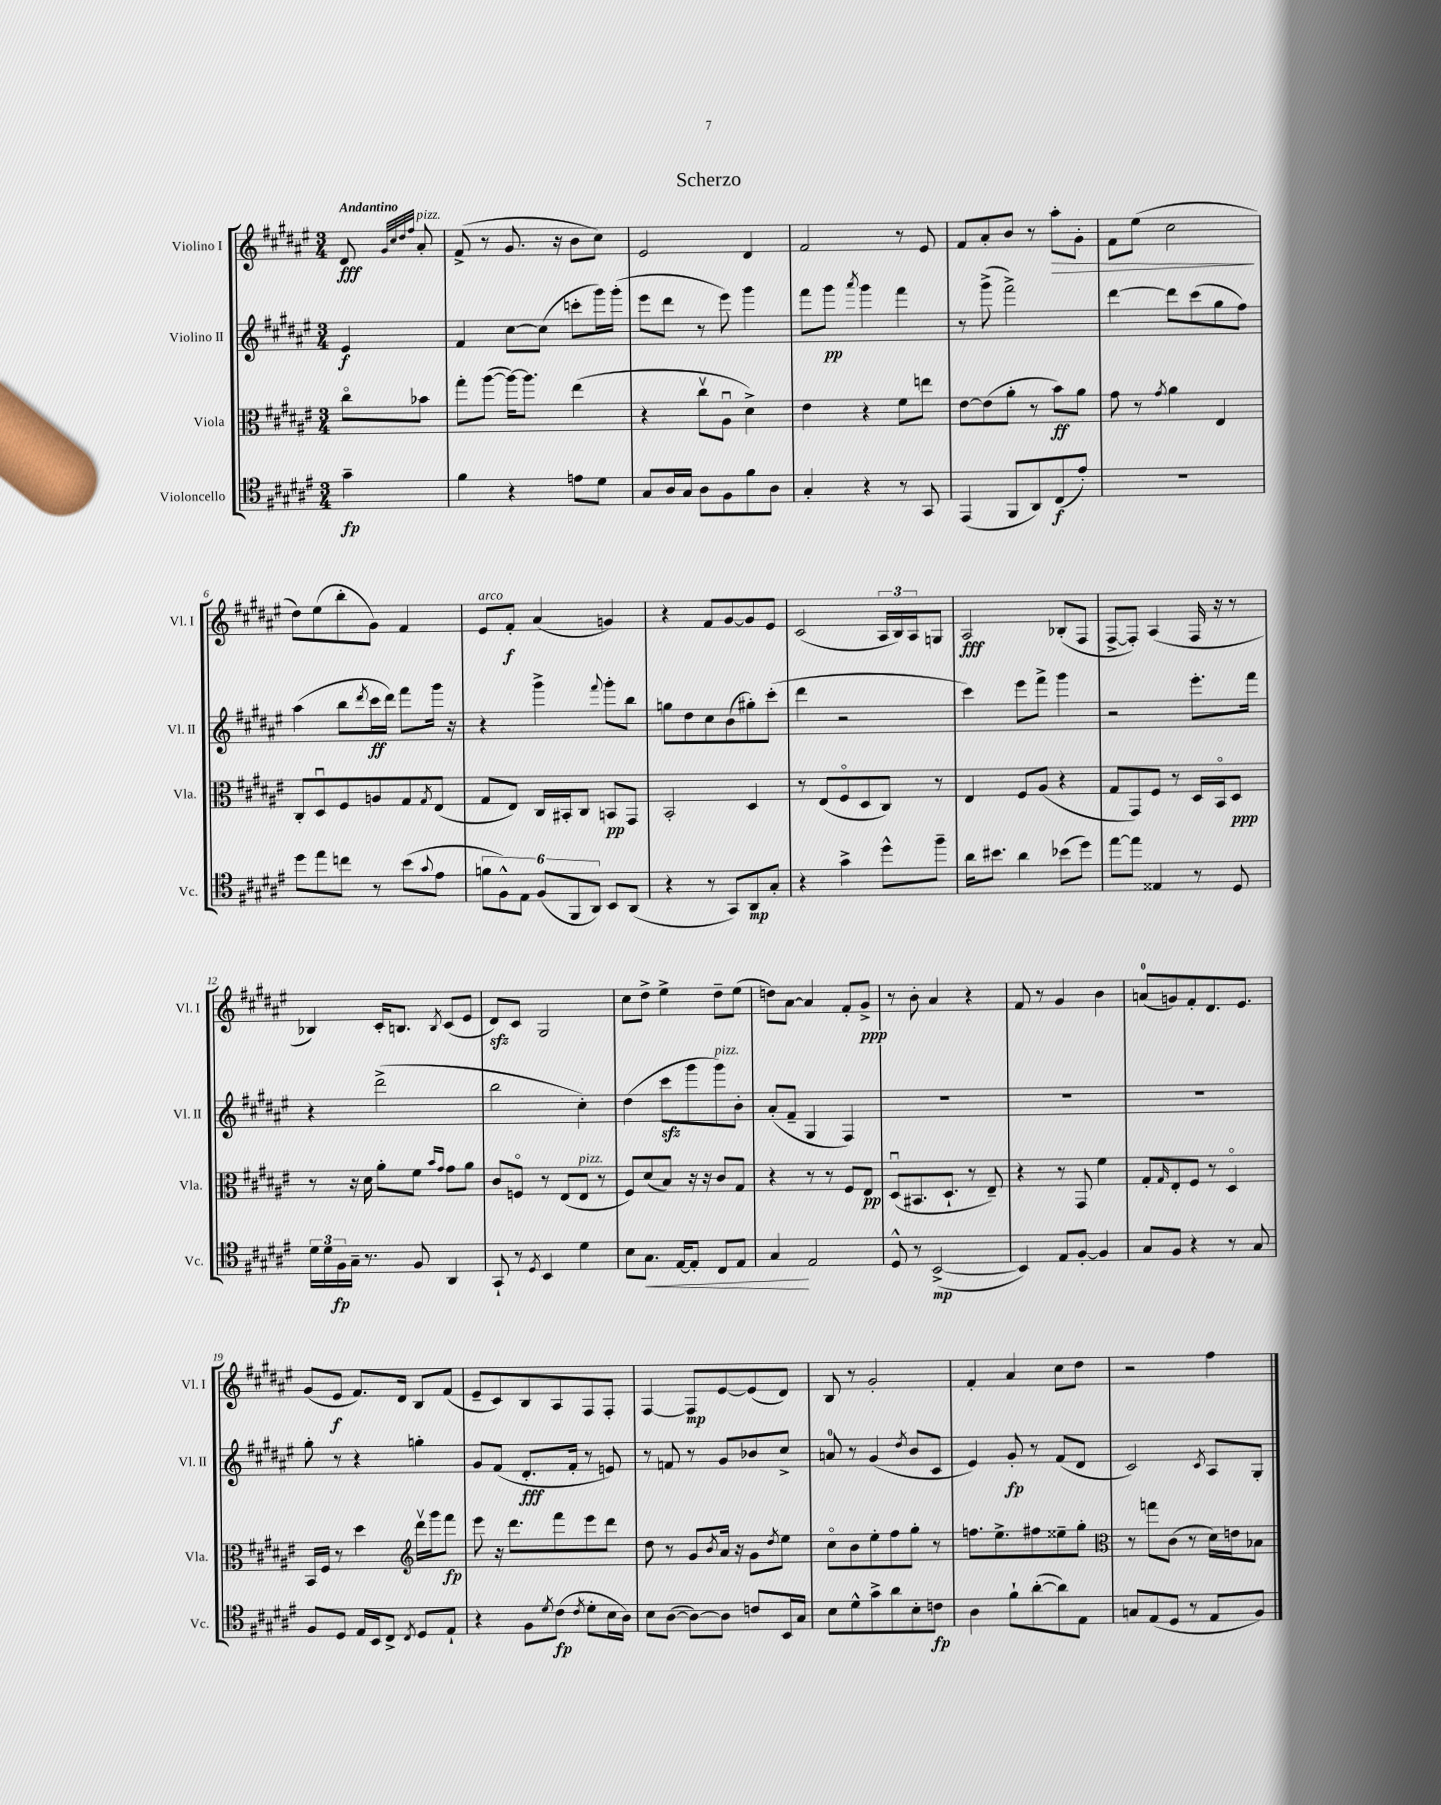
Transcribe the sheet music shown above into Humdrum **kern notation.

**kern	**dynam	**kern	**dynam	**kern	**dynam	**kern	**dynam
*part4	*part4	*part3	*part3	*part2	*part2	*part1	*part1
*staff4	*staff4	*staff3	*staff3	*staff2	*staff2	*staff1	*staff1
*I"Violoncello	*	*I"Viola	*	*I"Violino II	*	*I"Violino I	*
*I'Vc.	*	*I'Vla.	*	*I'Vl. II	*	*I'Vl. I	*
*clefC4	*	*clefC3	*	*clefG2	*	*clefG2	*
*k[f#c#g#d#a#e#]	*	*k[f#c#g#d#a#e#]	*	*k[f#c#g#d#a#e#]	*	*k[f#c#g#d#a#e#]	*
*M3/4	*	*M3/4	*	*M3/4	*	*M3/4	*
=	=	=	=	=	=	=	=
!	!	!	!	!	!	!LO:TX:a:B:t=Andantino	!
4g#~\	fp	8cc#\L	.	4e#/	f	8d#/	fff
.	.	.	.	.	.	32qqg#/LLL	.
.	.	.	.	.	.	32qqcc#/	.
.	.	.	.	.	.	32qqdd#/	.
.	.	.	.	.	.	32qqff#/JJJ	.
!	!	!	!	!	!	!LO:TX:a:i:t=pizz.	!
.	.	8b-X\J	.	.	.	8a#'/	.
=1	=1	=1	=1	=1	=1	=1	=1
4f#\	.	8gg#'\L	.	4f#/	.	(8f#^/	.
.	.	([8aa#\J	.	.	.	8r	.
4r	.	16aa#\KL_)	.	[8cc#\L	.	8.g#/	.
.	.	8.aa#\J]	.	.	.	.	.
.	.	.	.	(8cc#\J]	.	.	.
.	.	.	.	.	.	16r	.
8en\L	.	(4ee#\	.	8cccn'\L	.	8b\L	.
8d#\J	.	.	.	16ggg#\L)	.	8cc#\J)	.
.	.	.	.	(16ggg#'\JJ	.	.	.
=2	=2	=2	=2	=2	=2	=2	=2
8G#/L	.	4r	.	8eee#\L	.	2e#/	.
16A#/L	.	.	.	8ddd#\J	.	.	.
16G#/JJ	.	.	.	.	.	.	.
8A#\L	.	8cc#v\L	.	8r	.	.	.
8F#\	.	8A#u\J	.	8eee#\)	.	.	.
8f#\	.	4d#^\)	.	4ggg#\	.	4d#/	.
8A#\J	.	.	.	.	.	.	.
=3	=3	=3	=3	=3	=3	=3	=3
4G#'/	.	4e#\	.	8fff#\L	.	2f#/	.
.	.	.	.	8ggg#\J	pp	.	.
.	.	.	.	8qaaa#/	.	.	.
4r	.	4r	.	4ggg#\	.	.	.
8r	.	8f#\L	.	4fff#\	.	8r	.
8GG#/	.	8een\J	.	.	.	8e#/	.
=4	=4	=4	=4	=4	=4	=4	=4
(4EE#/	.	[8e#\L	.	8r	.	8f#/L	.
.	.	(8e#\]	.	(8ggg#^\	.	8a#'/	.
8FF#/L	.	8a#'\J	.	2fff#^\)	.	8b/J	.
8AA#/)	.	8r	.	.	.	8r	.
!	!	!	!	!	!	!	!LO:HP:b
(8C#/	f	8b\L)	ff	.	.	8aa#'\L	>
8e#'/J)	.	8a#\J	.	.	.	8g#'\J	.
=5	=5	=5	=5	=5	=5	=5	=5
2.r	.	8g#\	.	[4ddd#\	.	8f#\L	.
.	.	8r	.	.	.	(8ee#\J	.
.	.	8qg#/	.	.	.	.	.
.	.	4a#\	.	8ddd#\L]	.	2cc#\	.
.	.	.	.	(8ccc#\	.	.	.
.	.	4E#/	.	8gg#\	.	.	.
.	.	.	.	8ff#\J)	.	.	.
.	.	.	.	.	.	.	]
!!LO:LB:g=z
=6	=6	=6	=6	=6	=6	=6	=6
8dd#\L	.	8C#'/L	.	(4aa#\	.	8dd#\L)	.
8ee#\	.	8D#u/	.	.	.	(8ee#\	.
8ccn\J	.	8F#/	.	8bb\L	.	8bb'\	.
.	.	.	.	8qddd#/	.	.	.
8r	.	8An/	.	16ccc#\L	ff	8g#\J)	.
.	.	.	.	16ddd#\JJ)	.	.	.
(8b\L	.	8G#/	.	8fff#\L	.	4f#/	.
8qqg#/	.	8qG#/	.	.	.	.	.
8e#\J	.	(8E#/J	.	16ggg#\Jk	.	.	.
.	.	.	.	16r	.	.	.
=7	=7	=7	=7	=7	=7	=7	=7
!	!	!	!	!	!	!LO:TX:a:i:t=arco	!
12fn\L	.	8G#/L	.	4r	.	8e#/L	.
12F#^^\)	.	.	.	.	.	.	.
.	.	8E#/J)	.	.	.	8f#'/J	f
12E#\J	.	.	.	.	.	.	.
(12F#/L	.	16C#/LL	.	4ggg#^\	.	(4a#/	.
.	.	16BB#X'/J	.	.	.	.	.
12FF#/	.	.	.	.	.	.	.
.	.	8C#/J	.	.	.	.	.
12AA#/J)	.	.	.	.	.	.	.
.	.	.	.	8qqfff#/	.	.	.
8BB/L	.	8BBn/L	pp	8ggg#'\L	.	4gn/)	.
(8AA#/J	.	8GG#/J	.	8bb\J	.	.	.
=8	=8	=8	=8	=8	=8	=8	=8
4r	.	2BB'/	.	8ggn\L	.	4r	.
.	.	.	.	8dd#\	.	.	.
8r	.	.	.	8cc#\	.	8f#/L	.
8GG#/L)	.	.	.	(8b\	.	[8g#/	.
8AA#/	mp	4D#/	.	8gg#X'\)	.	8g#/]	.
8G#'/J	.	.	.	(8ccc#'\J	.	8e#/J	.
=9	=9	=9	=9	=9	=9	=9	=9
4r	.	8r	.	4ddd#\	.	(2c#/	.
.	.	(8E#/L	.	.	.	.	.
4g#^\	.	8F#/	.	2r	.	.	.
.	.	8D#/	.	.	.	.	.
8dd#^^\L	.	8C#/J)	.	.	.	24A#/LL	.
.	.	.	.	.	.	24B/)	.
.	.	.	.	.	.	24A#/J	.
8ff#~\J	.	8r	.	.	.	8Gn/J	.
=10	=10	=10	=10	=10	=10	=10	=10
16a#\KL	.	4E#/	.	4ccc#\)	.	2A#/	fff
8.b#X\J	.	.	.	.	.	.	.
4a#\	.	8F#/L	.	8eee#\L	.	.	.
.	.	(8A#/J	.	8fff#^\J	.	.	.
(8b-X\L	.	4r	.	4ggg#\	.	(8B-X'/L	.
8dd#\J)	.	.	.	.	.	8F#/J	.
=11	=11	=11	=11	=11	=11	=11	=11
[8ee#\L	.	8G#/L	.	2r	.	[8F#^/L	.
8ee#\J]	.	8GG#/)	.	.	.	8F#'/J])	.
4E##X/	.	8F#/J	.	.	.	(4A#/	.
.	.	8r	.	.	.	.	.
8r	.	16D#/LL	.	8.eee#'\L	.	16F#/	.
.	.	16BB/J	.	.	.	16r	.
8D#/	.	8D#/J	ppp	.	.	8r	.
.	.	.	.	16fff#\Jk	.	.	.
!!LO:LB:g=z
=12	=12	=12	=12	=12	=12	=12	=12
24d#\LL	.	8r	.	4r	.	4B-X/)	.
24d#\	.	.	.	.	.	.	.
24F#\	fp	.	.	.	.	.	.
16G#~\JJ	.	16r	.	.	.	.	.
8.r	.	16d#\	.	.	.	.	.
.	.	8a#'\L	.	(2ddd#^\	.	16c#'/KL	.
.	.	.	.	.	.	8.Bn/J	.
8F#/	.	8f#\J	.	.	.	.	.
.	.	16qqb/LL	.	.	.	.	.
.	.	16qqg#/JJ	.	.	.	8qB/	.
4AA#/	.	8g#\L	.	.	.	(8c#/L	.
.	.	8a#\J	.	.	.	8e#/J	.
=13	=13	=13	=13	=13	=13	=13	=13
8GG#`/	.	8c#/L	.	2bb\	.	8d#zz/L)	.
8r	.	8Fn/J	.	.	.	8c#/J	.
8qD#/	.	.	.	.	.	.	.
4BB/	.	8r	.	.	.	2G#/	.
.	.	(8E#/L	.	.	.	.	.
!	!	!LO:TX:a:i:t=pizz.	!	!	!	!	!
4d#\	.	8E#/J	.	4cc#'\)	.	.	.
.	.	8r	.	.	.	.	.
=14	=14	=14	=14	=14	=14	=14	=14
8B\L	.	8F#/L)	.	(4dd#\	.	8cc#\L	.
!	!LO:HP:b	!	!	!	!	!	!
8.G#\J	<	(8d#/	.	.	.	8dd#^\J	.
.	.	8B/J)	.	8ccc#zz\L	.	4ee#^\	.
[16E#/KL	.	.	.	.	.	.	.
8E#'/J]	.	16r	.	8ggg#\	.	.	.
.	.	16r	.	.	.	.	.
!	!	!	!	!LO:TX:a:i:t=pizz.	!	!	!
8C#/L	.	8c#/L	.	8ggg#\)	.	8dd#~\L	.
8E#/J	.	8G#/J	.	8b'\J	.	(8ee#\J	.
=15	=15	=15	=15	=15	=15	=15	=15
4G#/	.	4r	.	(8a#'/L	.	8ddn\L)	.
.	.	.	.	8f#~/J	.	[8a#\J	.
2E#/	[	8r	.	4G#/	.	4a#/]	.
.	.	8r	.	.	.	.	.
.	.	8F#/L	.	4F#/)	.	8f#'/L	.
.	.	8E#/J	pp	.	.	8g#^/J	ppp
=16	=16	=16	=16	=16	=16	=16	=16
8D#^^/	.	(8D#u/L	.	2.r	.	8r	.
8r	.	8.BB#X/	.	.	.	8b'\	.
([2BB^/	mp	.	.	.	.	4a#/	.
.	.	8.D#`/J	.	.	.	.	.
.	.	8r	.	.	.	4r	.
.	.	8E#~/)	.	.	.	.	.
=17	=17	=17	=17	=17	=17	=17	=17
4BB/])	.	4r	.	2.r	.	8f#/	.
.	.	.	.	.	.	8r	.
8E#/L	.	8r	.	.	.	4g#/	.
[8F#'/J	.	8GG#/	.	.	.	.	.
4F#/]	.	4f#\	.	.	.	4b\	.
=18	=18	=18	=18	=18	=18	=18	=18
8G#/L	.	8G#'/L	.	2.r	.	(8an/L	.
.	.	16qqG#/	.	.	.	.	.
8F#/J	.	8E#'/	.	.	.	8gn/)	.
4r	.	8F#/J	.	.	.	8f#'/	.
.	.	8r	.	.	.	8.d#/	.
8r	.	4D#/	.	.	.	.	.
.	.	.	.	.	.	8.e#/J	.
8G#/	.	.	.	.	.	.	.
!!LO:LB:g=z
=19	=19	=19	=19	=19	=19	=19	=19
8F#/L	.	16BB/LL	.	8gg#'\	.	(8g#/L	.
.	.	16F#/JJ	.	.	.	.	.
8D#/J	.	8r	.	8r	.	8e#/J	f
16E#/LL	.	4dd#\	.	4r	.	8.f#/L)	.
16BB/J	.	.	.	.	.	.	.
8C#^/J	.	.	.	.	.	.	.
.	.	.	.	.	.	16d#/Jk	.
8qC#/	.	.	.	.	.	.	.
*	*	*clefG2	*	*	*	*	*
8D#/L	.	16ddd#v\LL	.	4ggn'\	.	8B/L	.
.	.	16ggg#\J	.	.	.	.	.
8E#`/J	.	8fff#\J	fp	.	.	(8f#/J	.
=20	=20	=20	=20	=20	=20	=20	=20
4r	.	8eee#\	.	8g#/L	.	8e#~/L	.
.	.	16r	.	(8f#/J	.	8c#/)	.
.	.	8.ddd#\L	.	.	.	.	.
8F#\L	.	.	.	8.d#'/L	fff	8B/	.
8qd#/	.	.	.	.	.	.	.
(8c#\J	fp	8fff#\	.	.	.	8A#/	.
.	.	.	.	16f#'/Jk	.	.	.
8qc#/	.	.	.	.	.	.	.
8d#'\L	.	8eee#\	.	8r	.	8F#/	.
16B\L	.	8ddd#\J	.	8en/)	.	8F#'/J	.
16A#\JJ)	.	.	.	.	.	.	.
=21	=21	=21	=21	=21	=21	=21	=21
8B\L	.	8dd#\	.	8r	.	[4F#/	.
([8A#\J	.	8r	.	8fn/	.	.	.
8A#\L_)	.	8g#/L	.	8r	.	8F#/L]	mp
.	.	8qb/	.	.	.	.	.
8A#\J]	.	16a#/Jk	.	8g#/L	.	[8e#/	.
.	.	16r	.	.	.	.	.
8cn/L	.	8g#\L	.	8b-X/	.	(8e#/]	.
.	.	8qdd#/	.	.	.	.	.
16BB/L	.	8ee#\J	.	8cc#^/J	.	8d#/J)	.
16G#/JJ	.	.	.	.	.	.	.
=22	=22	=22	=22	=22	=22	=22	=22
8B\L	.	8cc#\L	.	8an/	.	8B/	.
8d#^^\	.	8b\	.	8r	.	8r	.
8g#^\	.	8ee#'\	.	(4g#/	.	2g#'/	.
8a#\	.	8ff#\	.	.	.	.	.
.	.	.	.	8qdd#/	.	.	.
8B'\	.	8gg#'\J	.	8b/L	.	.	.
8cn\J	fp	8r	.	8c#/J	.	.	.
=23	=23	=23	=23	=23	=23	=23	=23
4A#\	.	8.ffn\L	.	4e#/)	.	4f#'/	.
.	.	8.ee#^\	.	.	.	.	.
8f#`\L	.	.	.	8g#'/	fp	4a#/	.
([8a#'\	.	8ff#X\	.	8r	.	.	.
8a#\])	.	8ee##X~\	.	(8f#/L	.	8cc#\L	.
8E#\J	.	8gg#'\J	.	8d#/J	.	8dd#\J	.
=24	=24	=24	=24	=24	=24	=24	=24
*	*	*clefC3	*	*	*	*	*
8Gn/L	.	8r	.	2c#/)	.	2r	.
(8E#/	.	8ggn\L	.	.	.	.	.
8D#/J	.	(8c#\J	.	.	.	.	.
8r	.	8r	.	.	.	.	.
.	.	.	.	8qc#/	.	.	.
8E#/L	.	16d#\LL)	.	8A#/L	.	4ff#\	.
.	.	16en\J	.	.	.	.	.
8F#/J)	.	8B-X\J	.	8G#'/J	.	.	.
==	==	==	==	==	==	==	==
*-	*-	*-	*-	*-	*-	*-	*-
